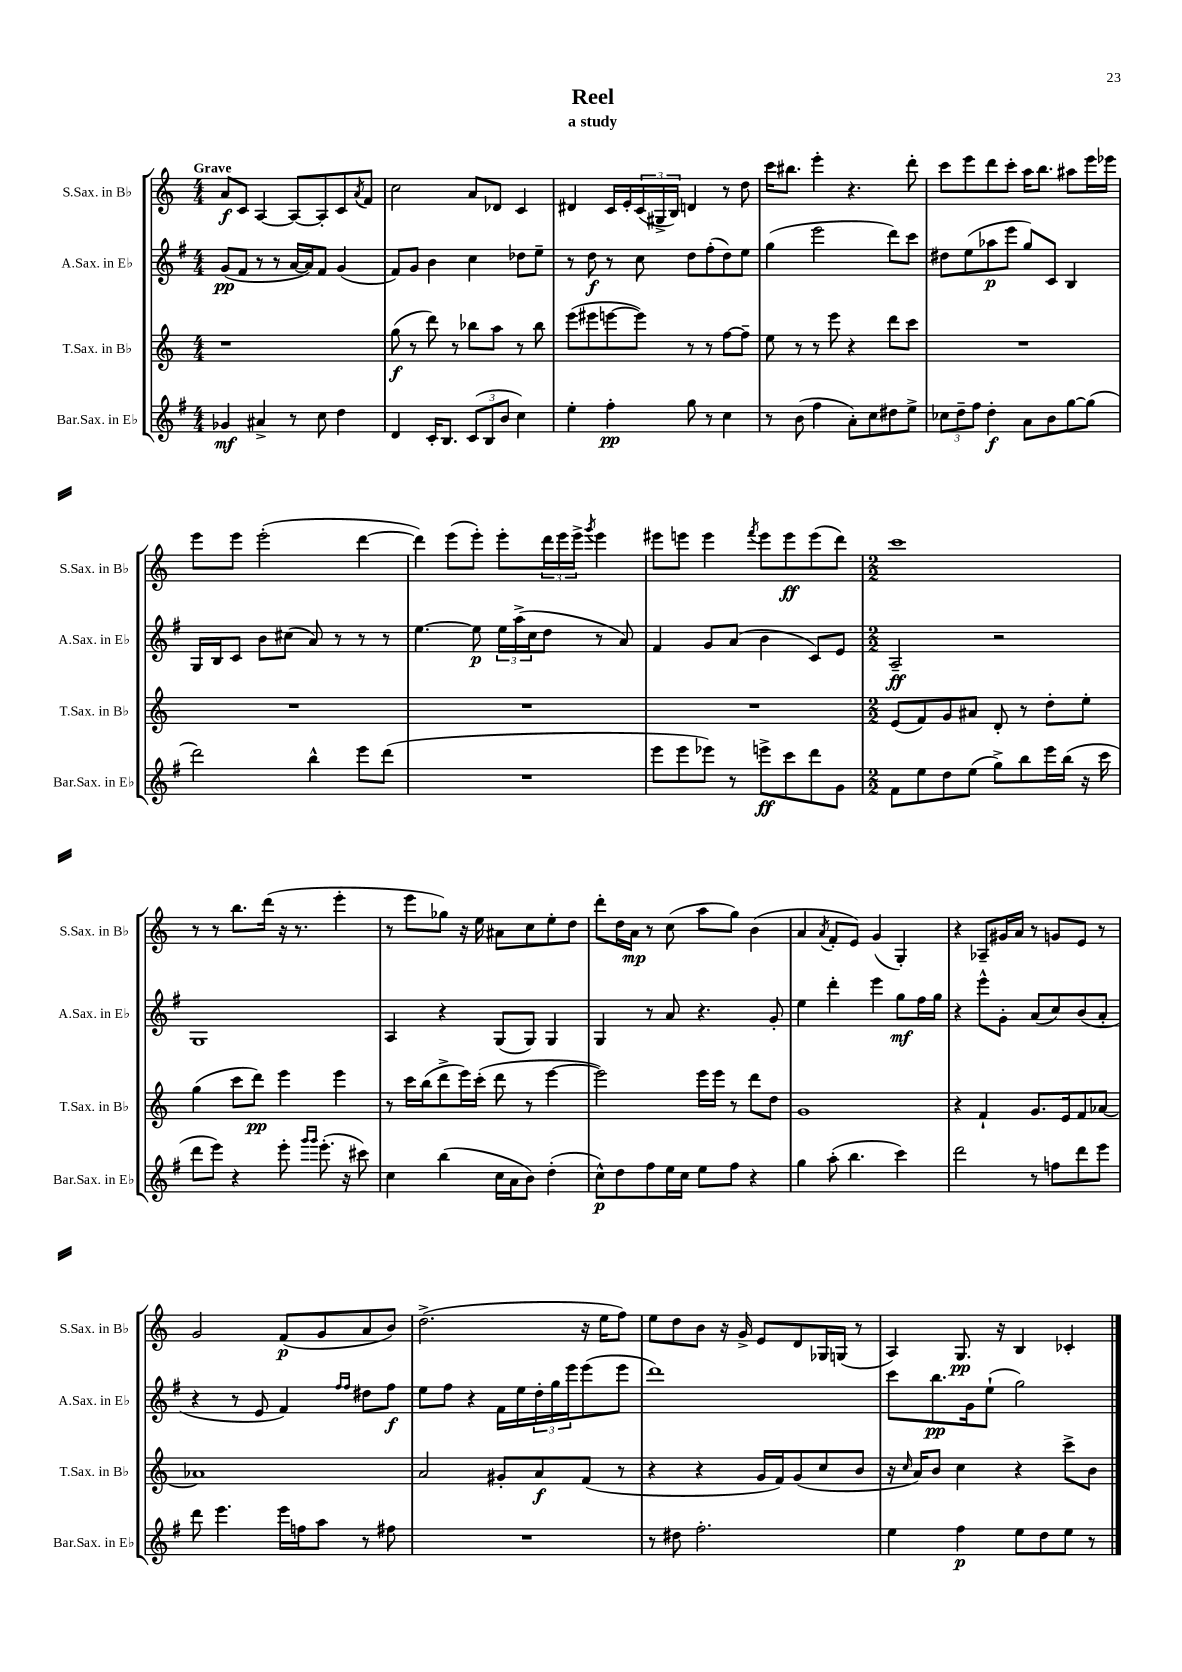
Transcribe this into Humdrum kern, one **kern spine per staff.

**kern	**dynam	**kern	**dynam	**kern	**dynam	**kern	**dynam
*part4	*part4	*part3	*part3	*part2	*part2	*part1	*part1
*staff4	*staff4	*staff3	*staff3	*staff2	*staff2	*staff1	*staff1
*I"Bar.Sax. in E♭	*	*I"T.Sax. in B♭	*	*I"A.Sax. in E♭	*	*I"S.Sax. in B♭	*
*I'Bar.Sax. in E♭	*	*I'T.Sax. in B♭	*	*I'A.Sax. in E♭	*	*I'S.Sax. in B♭	*
*clefG2	*	*clefG2	*	*clefG2	*	*clefG2	*
*k[f#]	*	*k[]	*	*k[f#]	*	*k[]	*
*M4/4	*	*M4/4	*	*M4/4	*	*M4/4	*
=1	=1	=1	=1	=1	=1	=1	=1
!	!	!	!	!	!	!LO:TX:a:B:t=Grave	!
4g-X/	mf	1r	.	(8g/L	pp	8a/L	f
.	.	.	.	8f#/J	.	8c/J	.
4a#X^/	.	.	.	8r	.	[4A/	.
.	.	.	.	8r	.	.	.
8r	.	.	.	[16a/LL	.	8A/L_	.
.	.	.	.	16a/J])	.	.	.
8cc\	.	.	.	8f#/J	.	8A'/]	.
4dd\	.	.	.	(4g/	.	8c/	.
.	.	.	.	.	.	8qa/	.
.	.	.	.	.	.	8f/J	.
=2	=2	=2	=2	=2	=2	=2	=2
4d/	.	(8gg\	f	8f#/L)	.	2cc\	.
.	.	8r	.	8g/J	.	.	.
16c'/KL	.	8ddd\)	.	4b\	.	.	.
8.B/J	.	.	.	.	.	.	.
.	.	8r	.	.	.	.	.
(12c/L	.	8bb-X\L	.	4cc\	.	8a/L	.
12B/	.	.	.	.	.	.	.
.	.	8aa\J	.	.	.	8d-X/J	.
12b/J	.	.	.	.	.	.	.
4cc\)	.	8r	.	8dd-X\L	.	4c/	.
.	.	8bb-\	.	8ee~\J	.	.	.
=3	=3	=3	=3	=3	=3	=3	=3
4ee'\	.	(8eee\L	.	8r	.	4d#X/	.
.	.	8eee#X\	.	8dd\	f	.	.
4ff#'\	pp	[8eeen\	.	8r	.	16c/LL	.
.	.	.	.	.	.	16e'/	.
.	.	8eee\J])	.	8cc\	.	(24c/	.
.	.	.	.	.	.	24G#X^/	.
.	.	.	.	.	.	24B/JJ)	.
8gg\	.	8r	.	8dd\L	.	4dn/	.
8r	.	8r	.	(8ff#'\	.	.	.
4cc\	.	[8ff\L	.	8dd\)	.	8r	.
.	.	8ff~\J]	.	8ee\J	.	8dd\	.
=4	=4	=4	=4	=4	=4	=4	=4
8r	.	8ee\	.	(4gg\	.	16ccc\KL	.
.	.	.	.	.	.	8.bb#X\J	.
(8b\	.	8r	.	.	.	.	.
4ff#\	.	8r	.	2eee\	.	4eee'\	.
.	.	8eee\	.	.	.	.	.
8a'\L)	.	4r	.	.	.	4.r	.
8cc\	.	.	.	.	.	.	.
8dd#X\	.	8ddd\L	.	8ddd\L)	.	.	.
8ee^\J	.	8ccc\J	.	8ccc\J	.	8ddd'\	.
=5	=5	=5	=5	=5	=5	=5	=5
12cc-X\L	.	1r	.	8dd#X\L	.	8ccc\L	.
12dd~\	.	.	.	.	.	.	.
.	.	.	.	(8ee\	.	8eee\	.
12ff#\J	.	.	.	.	.	.	.
4dd'\	f	.	.	8aa-X\	p	8ddd\	.
.	.	.	.	8eee\J	.	8ccc'\J	.
8a\L	.	.	.	8gg/L)	.	16aa\KL	.
.	.	.	.	.	.	8.bb\J	.
8b\	.	.	.	8c/J	.	.	.
[8gg\	.	.	.	4B/	.	8aa#X\L	.
(8gg\J]	.	.	.	.	.	16eee\L	.
.	.	.	.	.	.	16eee-X\JJ	.
!!LO:LB:g=z
=6	=6	=6	=6	=6	=6	=6	=6
2ddd\)	.	1r	.	16G/LL	.	8eee\L	.
.	.	.	.	16B/J	.	.	.
.	.	.	.	8c/J	.	8eee\J	.
.	.	.	.	8b\L	.	(2eee'\	.
.	.	.	.	(8cc#X\J	.	.	.
4bb^^\	.	.	.	8a/)	.	.	.
.	.	.	.	8r	.	.	.
8eee\L	.	.	.	8r	.	[4ddd\	.
(8ddd\J	.	.	.	8r	.	.	.
=7	=7	=7	=7	=7	=7	=7	=7
1r	.	1r	.	[4.ee\	.	4ddd\])	.
.	.	.	.	.	.	(8eee\L	.
.	.	.	.	8ee\]	p	8eee'\J)	.
.	.	.	.	24ee\LL	.	8eee'\L	.
.	.	.	.	(24aa^\	.	.	.
.	.	.	.	24cc\J	.	.	.
.	.	.	.	8dd\J	.	24ddd\L	.
.	.	.	.	.	.	24eee\	.
.	.	.	.	.	.	24eee^\JJ	.
.	.	.	.	.	.	8qggg/	.
.	.	.	.	8r	.	4eee\	.
.	.	.	.	8a/)	.	.	.
=8	=8	=8	=8	=8	=8	=8	=8
8eee\L	.	1r	.	4f#/	.	8eee#X\L	.
8eee\	.	.	.	.	.	8eeen\J	.
8eee-X\J)	.	.	.	8g/L	.	4eee\	.
8r	.	.	.	(8a/J	.	.	.
.	.	.	.	.	.	8qfff/	.
8eeen^\L	ff	.	.	4b\	.	8eee\L	.
8ccc\	.	.	.	.	.	8eee\	ff
8ddd\	.	.	.	8c/L)	.	(8eee\	.
8g\J	.	.	.	8e/J	.	8ddd\J)	.
=9	=9	=9	=9	=9	=9	=9	=9
*M2/2	*	*M2/2	*	*M2/2	*	*M2/2	*
8f#\L	.	(8e/L	.	2A~/	ff	1ccc	.
8ee\	.	8f/)	.	.	.	.	.
8dd\	.	8g/	.	.	.	.	.
(8ee\J	.	8a#X/J	.	.	.	.	.
8gg^\L)	.	8d'/	.	2r	.	.	.
8bb\	.	8r	.	.	.	.	.
16eee\L	.	8dd'\L	.	.	.	.	.
(16bb\JJ	.	.	.	.	.	.	.
16r	.	8ee'\J	.	.	.	.	.
16ccc\	.	.	.	.	.	.	.
!!LO:LB:g=z
=10	=10	=10	=10	=10	=10	=10	=10
8ddd\L	.	(4gg\	.	1G	.	8r	.
8eee\J)	.	.	.	.	.	8r	.
4r	.	8ccc\L	.	.	.	8.bb\L	.
.	.	8ddd\J)	pp	.	.	.	.
.	.	.	.	.	.	(16ddd\Jk	.
8eee'\	.	4eee\	.	.	.	16r	.
.	.	.	.	.	.	8.r	.
16qqggg/LL	.	.	.	.	.	.	.
16qqggg/JJ	.	.	.	.	.	.	.
(8.eee'\	.	.	.	.	.	.	.
.	.	4eee\	.	.	.	4eee'\	.
16r	.	.	.	.	.	.	.
8ccc#X\)	.	.	.	.	.	.	.
=11	=11	=11	=11	=11	=11	=11	=11
4cc\	.	8r	.	4A/	.	8r	.
.	.	16ccc\LL	.	.	.	8eee\L	.
.	.	(16bb\J	.	.	.	.	.
(4bb\	.	8ddd^\	.	4r	.	8gg-X\J)	.
.	.	16eee\L)	.	.	.	16r	.
.	.	(16ccc'\JJ	.	.	.	16ee\	.
16cc\LL	.	8ddd\	.	(8G/L	.	8a#X\L	.
16a\J	.	.	.	.	.	.	.
8b\J)	.	8r	.	8G/J)	.	8cc\	.
(4dd'\	.	[4eee\	.	4G/	.	8ee'\	.
.	.	.	.	.	.	8dd\J	.
=12	=12	=12	=12	=12	=12	=12	=12
8cc^^\L)	p	2eee\])	.	4G/	.	8ddd'\L	.
8dd\	.	.	.	.	.	16dd\L	.
.	.	.	.	.	.	16a\JJ	mp
8ff#\	.	.	.	8r	.	8r	.
16ee\L	.	.	.	8a/	.	(8cc\	.
16cc\JJ	.	.	.	.	.	.	.
8ee\L	.	16eee\LL	.	4.r	.	8aa\L	.
.	.	16eee\JJ	.	.	.	.	.
8ff#\J	.	8r	.	.	.	8gg\J)	.
4r	.	8ddd\L	.	.	.	(4b\	.
.	.	8dd\J	.	8g'/	.	.	.
=13	=13	=13	=13	=13	=13	=13	=13
4gg\	.	1g	.	4ee\	.	4a/	.
.	.	.	.	.	.	8qa/	.
(8aa'\	.	.	.	4ddd'\	.	8f'/L	.
4.bb\	.	.	.	.	.	8e/J)	.
.	.	.	.	4eee\	.	(4g/	.
4ccc\)	.	.	.	8gg\L	mf	4G'/)	.
.	.	.	.	16ff#\L	.	.	.
.	.	.	.	16gg\JJ	.	.	.
=14	=14	=14	=14	=14	=14	=14	=14
2ddd\	.	4r	.	4r	.	4r	.
.	.	4f`/	.	8eee^^\L	.	8A-X~/L	.
.	.	.	.	8g'\J	.	16g#X/L	.
.	.	.	.	.	.	16a/JJ	.
8r	.	8.g/L	.	(8a/L	.	8r	.
8ffn\L	.	.	.	8cc/)	.	8gn/L	.
.	.	16e/k	.	.	.	.	.
8ddd\	.	8f/	.	(8b/	.	8e/J	.
8eee\J	.	[8a-X/J	.	8a'/J	.	8r	.
!!LO:LB:g=z
=15	=15	=15	=15	=15	=15	=15	=15
8ddd\	.	1a-X]	.	4r	.	2g/	.
4.eee\	.	.	.	.	.	.	.
.	.	.	.	8r	.	.	.
.	.	.	.	8e/	.	.	.
16eee\LL	.	.	.	4f#/)	.	(8f/L	p
16ffn\J	.	.	.	.	.	.	.
8aa\J	.	.	.	.	.	8g/	.
.	.	.	.	16qqff#/LL	.	.	.
.	.	.	.	16qqff#/JJ	.	.	.
8r	.	.	.	8dd#X\L	.	8a/	.
8ff#X\	.	.	.	8ff#\J	f	8b/J)	.
=16	=16	=16	=16	=16	=16	=16	=16
1r	.	2a/	.	8ee\L	.	(2.dd^\	.
.	.	.	.	8ff#\J	.	.	.
.	.	.	.	4r	.	.	.
.	.	8g#X'/L	.	16f#\LL	.	.	.
.	.	.	.	16ee\	.	.	.
.	.	8a/	f	24dd'\	.	.	.
.	.	.	.	24gg\	.	.	.
.	.	.	.	24eee\J	.	.	.
.	.	(8f/J	.	(8eee\	.	16r	.
.	.	.	.	.	.	16ee\KL	.
.	.	8r	.	8eee\J	.	8ff\J)	.
=17	=17	=17	=17	=17	=17	=17	=17
8r	.	4r	.	1ddd)	.	8ee\L	.
8dd#X\	.	.	.	.	.	8dd\	.
2.ff#'\	.	4r	.	.	.	8b\J	.
.	.	.	.	.	.	16r	.
.	.	.	.	.	.	16g^/	.
.	.	16g/LL	.	.	.	8e/L	.
.	.	16f/J)	.	.	.	.	.
.	.	(8g/	.	.	.	8d/	.
.	.	8cc/	.	.	.	16G-X/L	.
.	.	.	.	.	.	(16Gn/JJ	.
.	.	8b/J	.	.	.	8r	.
=18	=18	=18	=18	=18	=18	=18	=18
4ee\	.	16r	.	8ccc\L	.	4A/)	.
.	.	16qqcc/	.	.	.	.	.
.	.	16a/KL)	.	.	.	.	.
.	.	8b/J	.	8.bb\	pp	.	.
4ff#\	p	4cc\	.	.	.	8.G/	pp
.	.	.	.	16g\k	.	.	.
.	.	.	.	(8ee`\J	.	.	.
.	.	.	.	.	.	16r	.
8ee\L	.	4r	.	2gg\)	.	4B/	.
8dd\	.	.	.	.	.	.	.
8ee\J	.	8ccc^\L	.	.	.	4c-X'/	.
8r	.	8b\J	.	.	.	.	.
==	==	==	==	==	==	==	==
*-	*-	*-	*-	*-	*-	*-	*-
